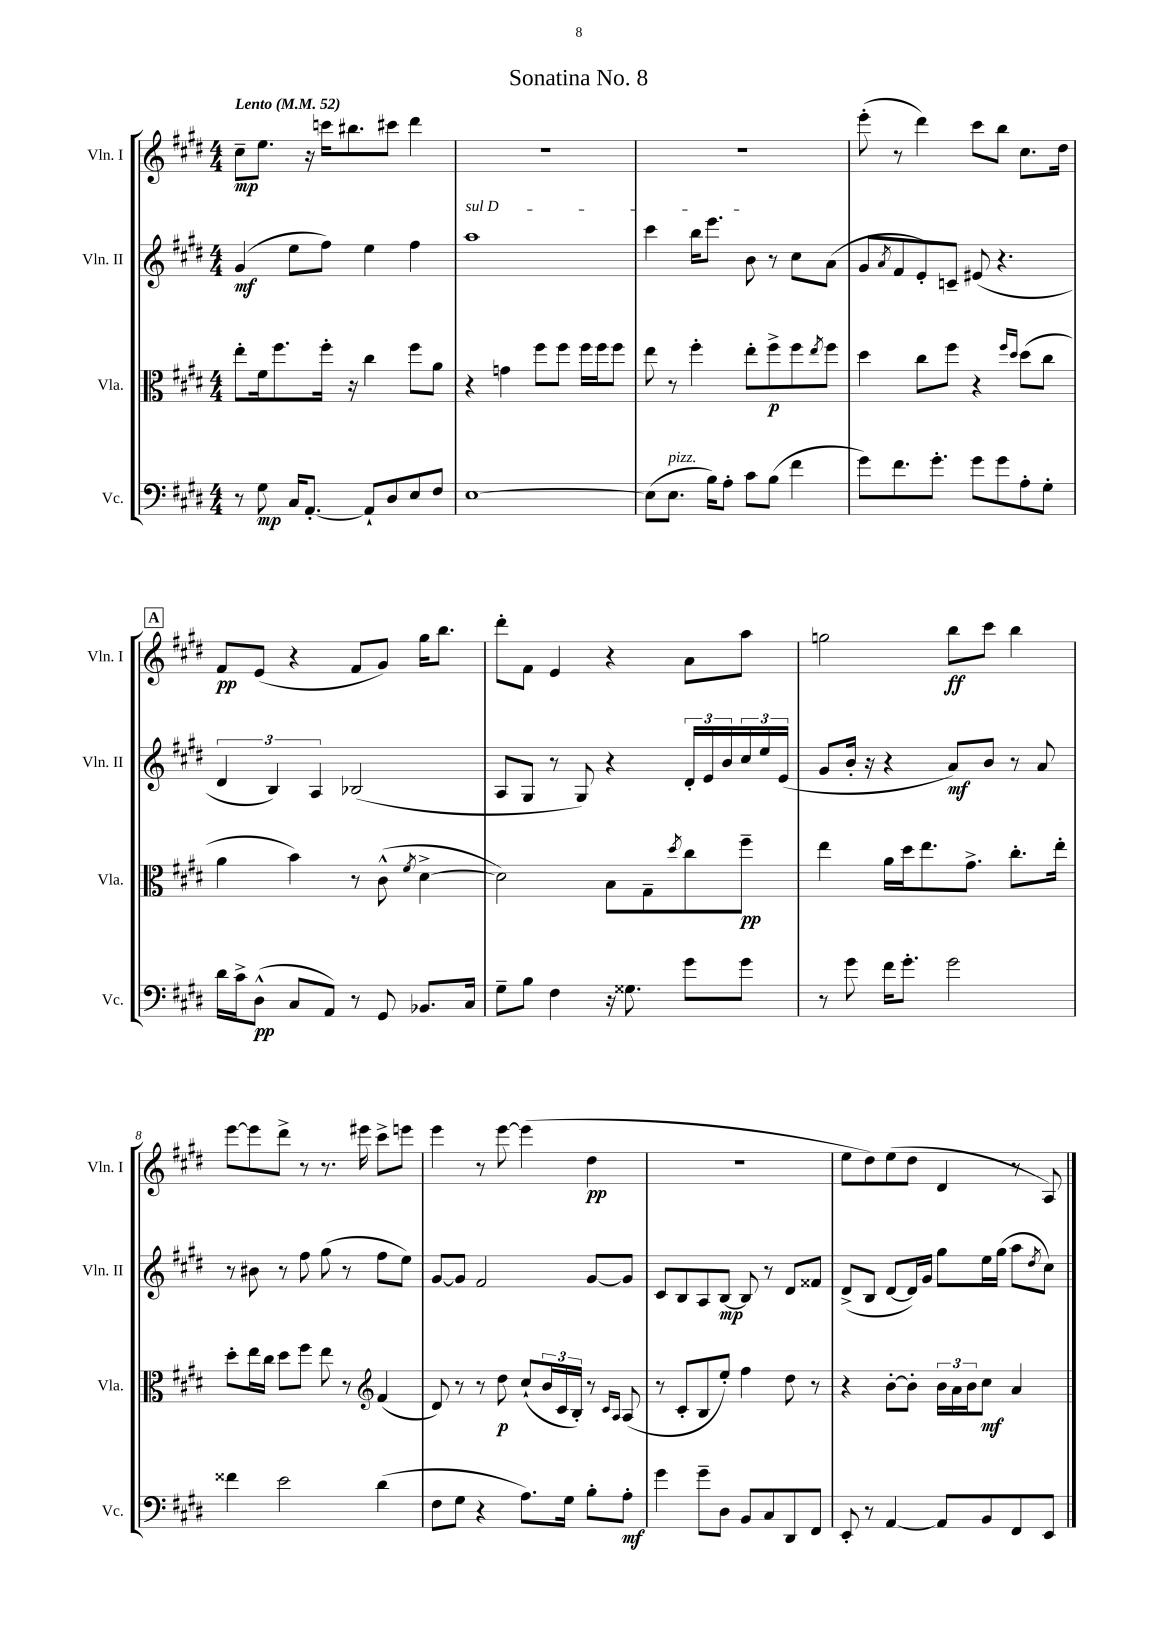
\header { title = "Sonatina No. 8" }
<<
\new StaffGroup <<
\new Staff = "s0" \with { instrumentName = "Vln. I" shortInstrumentName = "Vln. I" } {
    \clef treble \key e \major \numericTimeSignature \time 4/4 \tempo "Lento" 4 = 52
    cis''8--\mp e''8. r16 c'''16 bis''8. cis'''8 dis'''4 |
    R1 |
    r1 |
    e'''8-.( r8 dis'''4) cis'''8 b''8 cis''8. dis''16 |
    \mark \markup { \box "A" } fis'8\pp e'8( r4 fis'8 gis'8) gis''16 b''8. |
    dis'''8-. fis'8 e'4 r4 a'8 a''8 |
    g''2 b''8\ff cis'''8 b''4 |
    e'''8~ e'''8 dis'''8-> r8 r8. eis'''16 cis'''8-> e'''8 |
    e'''4 r8 e'''8~ e'''4( dis''4\pp |
    R1 |
    e''8 dis''8) e''8( dis''8 dis'4 r8 a8) \bar "|." |
}
\new Staff = "s1" \with { instrumentName = "Vln. II" shortInstrumentName = "Vln. II" } {
    \clef treble \key e \major \numericTimeSignature \time 4/4
    gis'4\mf( e''8 fis''8) e''4 fis''4 |
    \once \override TextSpanner.bound-details.left.text = \markup { \italic "sul D" } a''1\startTextSpan |
    cis'''4 b''16 e'''8. b'8\stopTextSpan r8 cis''8 a'8( |
    gis'8 \acciaccatura { a'8 } fis'8 e'8-.) c'8-- eis'8( r4. |
    \mark \markup { \box "A" } \tuplet 3/2 { dis'4 b4) a4 } bes2( |
    a8 gis8 r8 gis8) r4 \tuplet 3/2 { dis'16-. e'16 b'16 } \tuplet 3/2 { cis''16 e''16 e'16( } |
    gis'8 b'16-. r16 r4 a'8\mf) b'8 r8 a'8 |
    r8 bis'8 r8 fis''8 gis''8( r8 fis''8 e''8) |
    gis'8~ gis'8 fis'2 gis'8~ gis'8 |
    cis'8 b8 a8 b8~\mp b8 r8 dis'8 fisis'8 |
    dis'8->( b8 dis'8~ dis'16) gis'16 gis''8 e''16 gis''16( a''8 \acciaccatura { dis''8 } cis''8) \bar "|." |
}
\new Staff = "s2" \with { instrumentName = "Vla." shortInstrumentName = "Vla." } {
    \clef alto \key e \major \numericTimeSignature \time 4/4
    e''8-. fis'16 fis''8. fis''16-. r16 cis''4 fis''8 a'8 |
    r4 g'4 fis''8 fis''8 fis''16 fis''16 fis''8 |
    e''8 r8 fis''4-. e''8-. fis''8->\p fis''8 \acciaccatura { e''8 } fis''8 |
    dis''4 cis''8 fis''8 r4 \grace { fis''16 dis''16 } dis''8( cis''8 |
    \mark \markup { \box "A" } a'4 b'4) r8 cis'8-^( \acciaccatura { fis'8 } dis'4~-> |
    dis'2) b8 gis8-- \acciaccatura { dis''8 } cis''8 fis''8--\pp |
    e''4 a'16 dis''16 e''8. gis'8.-> cis''8.-. e''16-. |
    dis''8-. e''16 cis''16 dis''8 fis''8 e''8 r8 \clef treble fis'4( |
    dis'8) r8 r8 dis''8\p cis''8-!( \tuplet 3/2 { b'16 cis'16 b16-.) } r8 \grace { cis'16 a16 } a8( |
    r8 cis'8-. b8 e''8-.) fis''4 dis''8 r8 |
    r4 b'8~-. b'8-. \tuplet 3/2 { b'16 a'16 b'16 } cis''8\mf a'4 \bar "|." |
}
\new Staff = "s3" \with { instrumentName = "Vc." shortInstrumentName = "Vc." } {
    \clef bass \key e \major \numericTimeSignature \time 4/4
    r8 gis8\mp cis16 a,8.~-. a,8-! dis8 e8 fis8 |
    e1~ |
    e8( e8.^\markup { \italic "pizz." } b16) a8-. cis'8 b8( fis'4 |
    gis'8) fis'8. gis'8.-. gis'8 gis'8 a8-. gis8-. |
    \mark \markup { \box "A" } dis'16 cis'16-> dis8-^\pp( cis8 a,8) r8 gis,8 bes,8. cis16 |
    gis8-- b8 fis4 r16 gisis8. gis'8 gis'8 |
    r8 gis'8 fis'16 gis'8.-. gis'2 |
    fisis'4 e'2 dis'4( |
    fis8 gis8 r4 a8.) gis16 b8-. a8-.\mf |
    gis'4 gis'8-- dis8 b,8 cis8 dis,8 fis,8 |
    e,8-. r8 a,4~ a,8 b,8 fis,8 e,8 \bar "|." |
}
>>
>>
